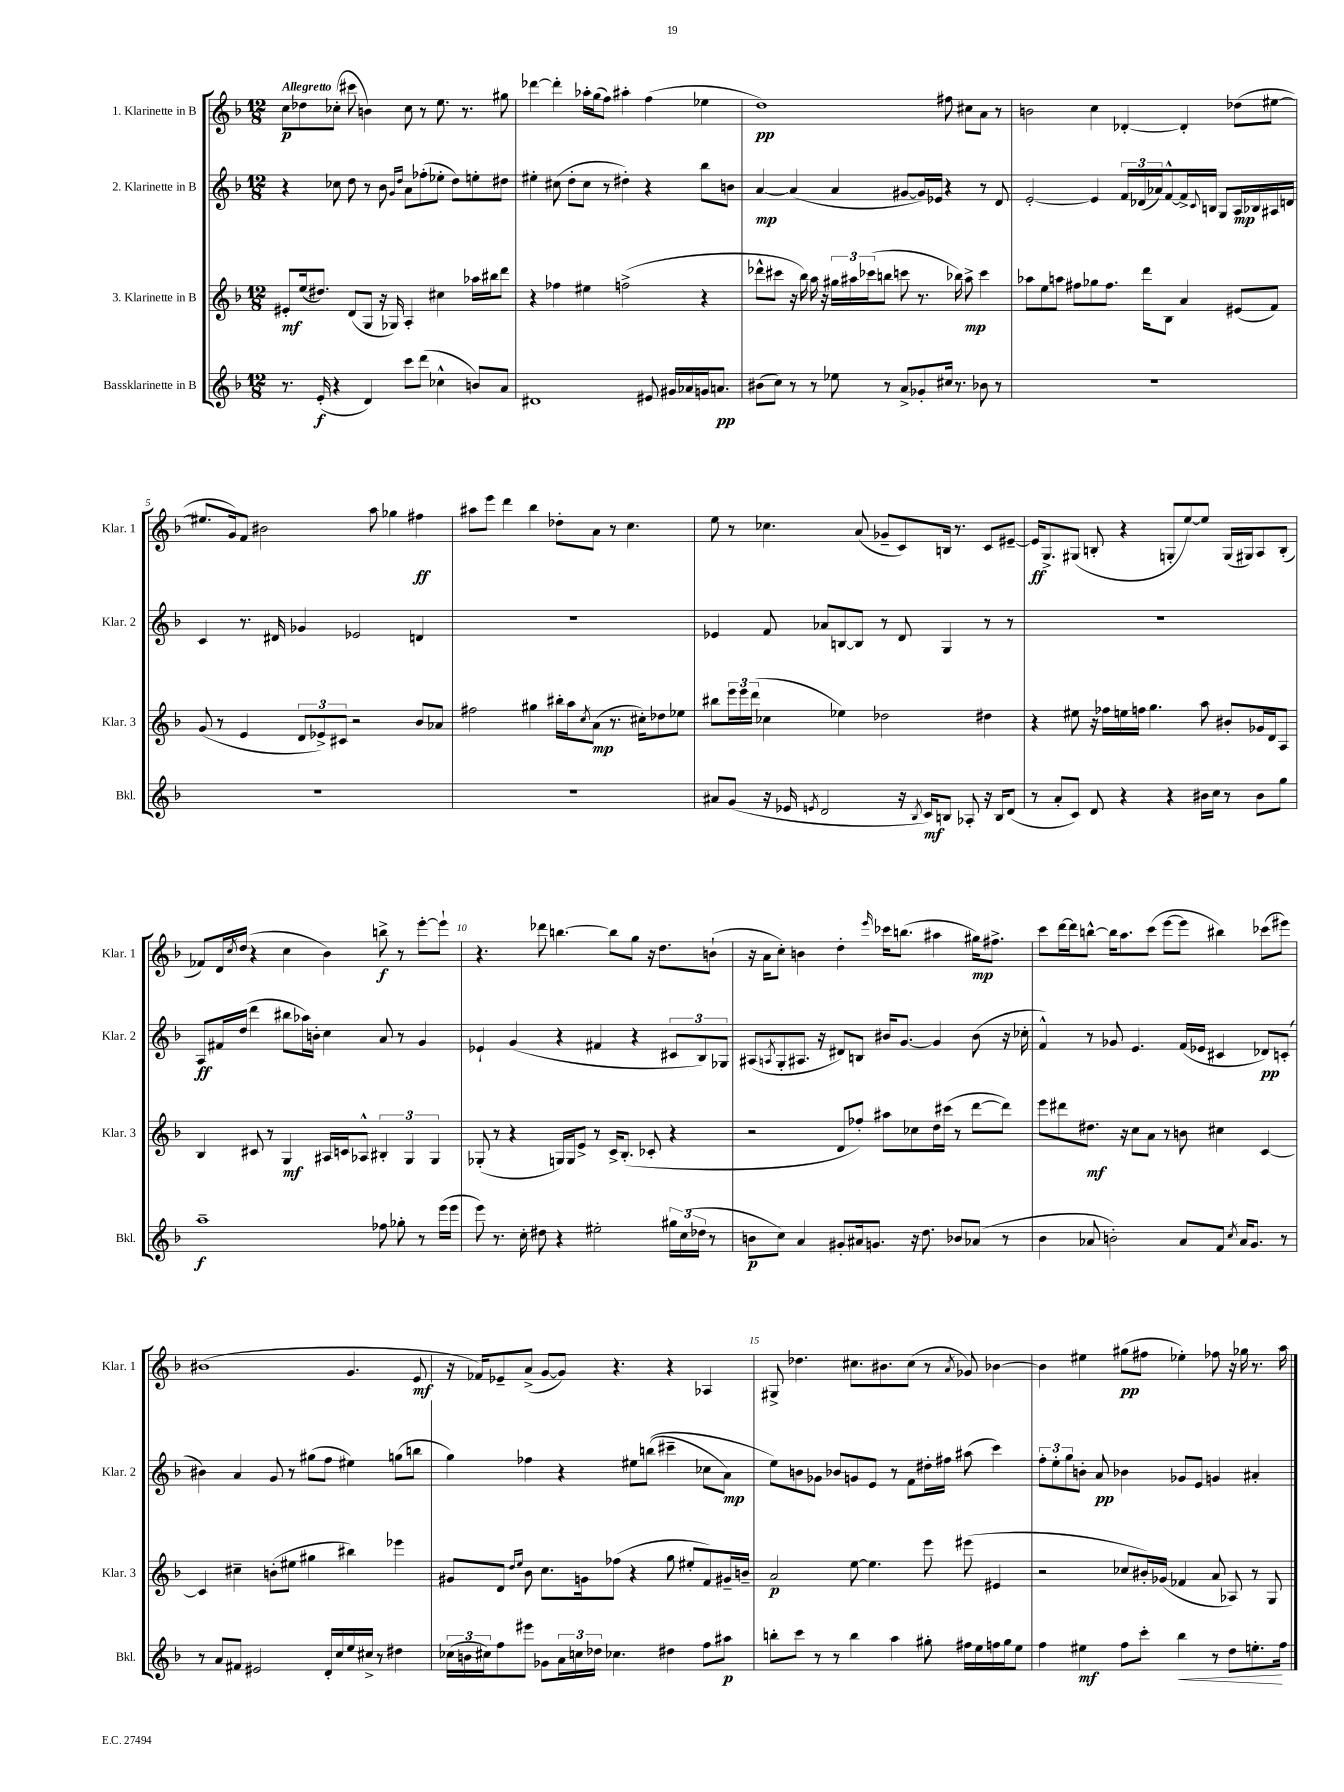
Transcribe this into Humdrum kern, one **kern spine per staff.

**kern	**dynam	**kern	**dynam	**kern	**dynam	**kern	**dynam
*part4	*part4	*part3	*part3	*part2	*part2	*part1	*part1
*staff4	*staff4	*staff3	*staff3	*staff2	*staff2	*staff1	*staff1
*I"Bassklarinette in B	*	*I"3. Klarinette in B	*	*I"2. Klarinette in B	*	*I"1. Klarinette in B	*
*I'Bkl.	*	*I'Klar. 3	*	*I'Klar. 2	*	*I'Klar. 1	*
*clefG2	*	*clefG2	*	*clefG2	*	*clefG2	*
*k[b-]	*	*k[b-]	*	*k[b-]	*	*k[b-]	*
*M12/8	*	*M12/8	*	*M12/8	*	*M12/8	*
=1	=1	=1	=1	=1	=1	=1	=1
!	!	!	!	!	!	!LO:TX:a:B:t=Allegretto	!
8.r	.	8e#X'/L	mf	4r	.	8cc\L	p
.	.	(16ee/k	.	.	.	8dd-X\	.
(16e'/	f	8.dd#X/J)	.	.	.	.	.
4r	.	.	.	8cc-X\	.	(8cc-X'\J	.
.	.	(8d/L	.	8dd\	.	8ccc#X\	.
4d/)	.	8G/J	.	8r	.	4bn\)	.
.	.	16r	.	8b-\	.	.	.
.	.	16G-X/)	.	.	.	.	.
.	.	.	.	16qqg/LL	.	.	.
.	.	.	.	16qqdd/JJ	.	.	.
8ccc\L	.	4A'/	.	8a\L	.	8cc-\	.
(8ddd\J	.	.	.	(8ff-X'\	.	8r	.
4cc-X^^\	.	4cc#X\	.	8ee-X'\J	.	8.ee\	.
.	.	.	.	8dd\L)	.	.	.
.	.	.	.	.	.	8.r	.
8bn/L)	.	16aa-X\LL	.	8een'\	.	.	.
.	.	16bb#X\J	.	.	.	.	.
8a/J	.	8ddd\J	.	8dd#X\J	.	8gg#X\	.
=2	=2	=2	=2	=2	=2	=2	=2
1d#X	.	4r	.	4ee#X'\	.	[4ddd-X\	.
.	.	4ff-X\	.	(8cc#X\	.	4ddd-'\]	.
.	.	.	.	8dd'\L	.	.	.
.	.	4ee#X\	.	8cc#\J	.	16aa-X'\LL	.
.	.	.	.	.	.	(16gg\J	.
.	.	.	.	8r	.	8ff\J)	.
.	.	(2ffn^\	.	4dd#X'\)	.	4aa#X'\	.
8e#X/	.	.	.	4r	.	(4ff\	.
16g#X/LL	.	.	.	.	.	.	.
16a-X/	.	.	.	.	.	.	.
16gn/J	.	4r	.	8bb-\L	.	4ee-X\	.
8.an/J	pp	.	.	.	.	.	.
.	.	.	.	8bn\J	.	.	.
=3	=3	=3	=3	=3	=3	=3	=3
(8b#X\L	.	8ddd-X^^\L	.	[4a/	mp	1dd)	pp
8cc\J)	.	8ccc#X\J	.	.	.	.	.
8r	.	16r	.	(4a/]	.	.	.
.	.	16bb-\)	.	.	.	.	.
8r	.	16aa\	.	.	.	.	.
.	.	16r	.	.	.	.	.
8ee-X\	.	24gg#X\LL	.	4a/	.	.	.
.	.	24aa#X\	.	.	.	.	.
.	.	(24ccc-X\J	.	.	.	.	.
8r	.	8bbn\J	.	.	.	.	.
8a^/L	.	8cccn\	.	[8g#X/L	.	.	.
8g-X'/	.	8.r	.	16g#/L])	.	.	.
.	.	.	.	16e-X/JJ	.	.	.
16cc#X/Jk	.	.	.	4r	.	8ff#X\	.
8.r	.	16bb-X\)	.	.	.	.	.
.	.	8aa#^\	mp	.	.	8cc#X\L	.
8b-X\	.	4ccc\	.	8r	.	8a\J	.
8r	.	.	.	8d/	.	8r	.
=4	=4	=4	=4	=4	=4	=4	=4
1.r	.	8aa-X\L	.	[2e'/	.	2bn\	.
.	.	8ee\	.	.	.	.	.
.	.	8aan\J	.	.	.	.	.
.	.	8ff#X\L	.	.	.	.	.
.	.	8gg-X\	.	4e/]	.	4cc\	.
.	.	8.ff#\J	.	.	.	.	.
.	.	.	.	24f/LL	.	[4d-X'/	.
.	.	.	.	(24d-X/	.	.	.
.	.	16ddd\KL	.	.	.	.	.
.	.	.	.	24a-X/J)	.	.	.
.	.	8B-\J	.	[8f^^/	.	.	.
.	.	4a/	.	16f^/L]	.	4d-'/]	.
.	.	.	.	8qqc/	.	.	.
.	.	.	.	16Bn/JJ	.	.	.
.	.	.	.	8G/L	.	.	.
.	.	(8e#X/L	.	16A/L	mp	(8dd-X\L	.
.	.	.	.	16B-X/	.	.	.
.	.	8f/J)	.	16A#X/	.	[8ee#X\J	.
.	.	.	.	16dn/JJ	.	.	.
!!LO:LB:g=z
=5	=5	=5	=5	=5	=5	=5	=5
1.r	.	(8g/	.	4c/	.	8.ee#X/L]	.
.	.	8r	.	.	.	.	.
.	.	.	.	.	.	16g/k)	.
.	.	4e/	.	8.r	.	8f/J	.
.	.	.	.	.	.	2b#X\	.
.	.	.	.	16d#X/	.	.	.
.	.	12d/L	.	4g-X/	.	.	.
.	.	12e-X^/)	.	.	.	.	.
.	.	12c#X/J	.	.	.	.	.
.	.	2r	.	2e-X/	.	.	.
.	.	.	.	.	.	8aa\	.
.	.	.	.	.	.	4gg-X\	.
.	.	8b-/L	.	4dn/	.	4ff#X\	ff
.	.	8a-X/J	.	.	.	.	.
=6	=6	=6	=6	=6	=6	=6	=6
1.r	.	2ff#X\	.	1.r	.	8aa#X\L	.
.	.	.	.	.	.	8eee\J	.
.	.	.	.	.	.	4ddd\	.
.	.	4gg#X\	.	.	.	4bb-\	.
.	.	16bb#X'\LL	.	.	.	8dd-X'\L	.
.	.	16aa\J	.	.	.	.	.
.	.	8qcc/	.	.	.	.	.
.	.	(8a\J	mp	.	.	8a\J	.
.	.	8.r	.	.	.	8r	.
.	.	.	.	.	.	4.cc\	.
.	.	16cc#X'\KL)	.	.	.	.	.
.	.	8dd-X\	.	.	.	.	.
.	.	8ee-X\J	.	.	.	.	.
=7	=7	=7	=7	=7	=7	=7	=7
8a#X/L	.	8bb#X\L	.	4e-X/	.	8ee\	.
(8g/J	.	24eee\L	.	.	.	8r	.
.	.	24eee\	.	.	.	.	.
.	.	(24ddd\JJ	.	.	.	.	.
16r	.	4cc-X\	.	8f/	.	4.cc-X\	.
16e-X/	.	.	.	.	.	.	.
8qen/	.	.	.	.	.	.	.
2d/	.	.	.	8a-X/L	.	.	.
.	.	4ee-X\)	.	[8Bn/	.	.	.
.	.	.	.	8B/J]	.	(8a/	.
.	.	2dd-X\	.	8r	.	8g-X~/L	.
16r	.	.	.	8d/	.	8c/)	.
8qB-/	.	.	.	.	.	.	.
16c/KL)	mf	.	.	.	.	.	.
8Bn/J	.	.	.	4G/	.	16Bn/Jk	.
.	.	.	.	.	.	8.r	.
8A-X'/	.	.	.	.	.	.	.
16r	.	4dd#X\	.	8r	.	8c/L	.
16B/KL	.	.	.	.	.	.	.
(8d/J	.	.	.	8r	.	[8e#X~/J	.
=8	=8	=8	=8	=8	=8	=8	=8
8r	.	4r	.	1.r	.	16e#/KL]	ff
.	.	.	.	.	.	8.G^/	.
8a'/L	.	.	.	.	.	.	.
8c/J)	.	8ee#X\	.	.	.	(8G#X/J	.
8d/	.	16r	.	.	.	8Bn'/	.
.	.	16ff-X\LL	.	.	.	.	.
4r	.	16een\	.	.	.	4r	.
.	.	16ffn\JJ	.	.	.	.	.
.	.	4.gg\	.	.	.	.	.
4r	.	.	.	.	.	8Gn'/L	.
.	.	.	.	.	.	[8ee/)	.
16b#X\LL	.	8aa\	.	.	.	8ee/J]	.
16cc\JJ	.	.	.	.	.	.	.
8r	.	8b#X'/L	.	.	.	(16G/LL	.
.	.	.	.	.	.	16G#X/J)	.
8b#\L	.	16g-X/L	.	.	.	8A/	.
.	.	16d/J	.	.	.	.	.
8gg\J	.	8A/J	.	.	.	(8B'/J	.
!!LO:LB:g=z
=9	=9	=9	=9	=9	=9	=9	=9
1aa~	f	4B-/	.	8A/L	ff	8f-X/L)	.
.	.	.	.	16f#X/L	.	16d/L	.
.	.	.	.	.	.	8qcc/	.
.	.	.	.	(16dd/JJ	.	(16dd/JJ	.
.	.	8c#X/	.	4ddd\	.	4r	.
.	.	8r	.	.	.	.	.
.	.	4G/	mf	8bb#X\L	.	4cc\	.
.	.	.	.	16aa-X\L)	.	.	.
.	.	.	.	16bn'\JJ	.	.	.
.	.	16A#X/LL	.	4cc\	.	4b-\)	.
.	.	16cn/J	.	.	.	.	.
.	.	8A-X^^/J	.	.	.	.	.
8ff-X\	.	6B#X'/	.	8a/	.	8bbn^\	f
8gg-X'\	.	.	.	8r	.	8r	.
.	.	6G/	.	.	.	.	.
8r	.	.	.	4g/	.	[8eee'\L	.
.	.	6G/	.	.	.	.	.
(16eee\LL	.	.	.	.	.	8eee`\J]	.
16eee\JJ	.	.	.	.	.	.	.
=10	=10	=10	=10	=10	=10	=10	=10
8eee\)	.	(8G-X'/	.	4e-X`/	.	4.r	.
8.r	.	8r	.	.	.	.	.
.	.	4r	.	(4g/	.	.	.
16cc'\	.	.	.	.	.	.	.
8dd#X\	.	.	.	.	.	8ddd-X\	.
4r	.	16Gn/LL)	.	4r	.	[4.bbn\	.
.	.	16G/J	.	.	.	.	.
.	.	8e^/J	.	.	.	.	.
2ee#X'\	.	8r	.	4f#X/	.	.	.
.	.	16c^/KL	.	.	.	8bb\L]	.
.	.	(8.B-'/J	.	.	.	.	.
.	.	.	.	4r	.	8gg\J	.
.	.	8c-X'/	.	.	.	16r	.
.	.	.	.	.	.	8.dd\L	.
24gg#X\LL	.	4r	.	12c#X/L	.	.	.
(24cc\	.	.	.	.	.	.	.
24dd-X\JJ	.	.	.	12B-/)	.	.	.
8r	.	.	.	.	.	(8bn`\J	.
.	.	.	.	12G-X/J	.	.	.
=11	=11	=11	=11	=11	=11	=11	=11
8bn\L	p	2r	.	(8A#X/L	.	16r	.
.	.	.	.	.	.	16a\KL	.
.	.	.	.	8qAn/	.	.	.
8cc\J)	.	.	.	8G'/	.	8cc'\J)	.
4a/	.	.	.	8.A#X/J	.	4bn\	.
.	.	.	.	16r	.	.	.
8g#X'/L	.	8d/L	.	8d#X/L)	.	4dd'\	.
16a#X/k	.	8ff-X'/J)	.	8Bn/J	.	.	.
8.gn/J	.	.	.	.	.	.	.
.	.	.	.	.	.	16qqeee/	.
.	.	8aa#X\L	.	16b#X/KL	.	16ccc-X\KL	.
.	.	.	.	[8.g/J	.	(8.bbn\J	.
16r	.	8cc-X\	.	.	.	.	.
8.dd\	.	.	.	.	.	.	.
.	.	16dd\L	.	4g/]	.	4aa#X\	.
.	.	(16ccc#X\JJ	.	.	.	.	.
8b-X/L	.	8r	.	.	.	.	.
(8a-X/J	.	[8ddd\L	.	(8b#\	.	16gg#X\KL)	mp
.	.	.	.	.	.	8.ff#X^\J	.
8r	.	8ddd\J])	.	16r	.	.	.
.	.	.	.	16cc-X'\	.	.	.
=12	=12	=12	=12	=12	=12	=12	=12
4b-\	.	8eee\L	.	4f^^/)	.	8ccc\L	.
.	.	8ddd#X\	.	.	.	[16ddd\L	.
.	.	.	.	.	.	16ddd\J]	.
8a-X/	.	8.dd#X\J	mf	8r	.	[8bbn^^\J	.
2bn'\)	.	.	.	8g-X/	.	16bb\KL]	.
.	.	16r	.	.	.	8.aa\	.
.	.	8cc\L	.	4.e/	.	.	.
.	.	8a\J	.	.	.	(8ccc\J	.
.	.	8r	.	.	.	[8eee\L	.
8a-/L	.	8bn\	.	(16f/LL	.	8eee\J]	.
.	.	.	.	16e-X/JJ	.	.	.
8f/J	.	4cc#X\	.	4c#X/	.	4bb#X\)	.
8qcc/	.	.	.	.	.	.	.
16a-/KL	.	.	.	.	.	.	.
8.g/J	.	.	.	.	.	.	.
.	.	[4c/	.	8d-X/L)	pp	(8ccc-X\L	.
8r	.	.	.	(8cn'/J	.	8eee#X\J)	.
!!LO:LB:g=z
=13	=13	=13	=13	=13	=13	=13	=13
8r	.	4c/]	.	4b#X\)	.	(1b#X	.
8a/L	.	.	.	.	.	.	.
8f#X/J	.	4cc#X~\	.	4a/	.	.	.
2e#X/	.	.	.	.	.	.	.
.	.	(8bn'\L	.	8g/	.	.	.
.	.	8ee#X\J	.	8r	.	.	.
.	.	4gg#X\	.	(8gg#X\L	.	.	.
16d'/LL	.	.	.	8ff\J	.	.	.
16cc/	.	.	.	.	.	.	.
16ee/	.	4bb#X\)	.	4ee#X\)	.	4.g/	.
16cc#X^/JJ	.	.	.	.	.	.	.
8r	.	.	.	.	.	.	.
4dd#X\	.	4eee-X\	.	(8ggn\L	.	.	.
.	.	.	.	8bbn\J	.	8e/	mf
=14	=14	=14	=14	=14	=14	=14	=14
(24cc-X\LL	.	8g#X/L	.	4gg\)	.	16r	.
24bn\	.	.	.	.	.	.	.
.	.	.	.	.	.	16f-X/KL)	.
24cc#X\J)	.	.	.	.	.	.	.
8ff\	.	8d/J	.	.	.	8e-X~/	.
.	.	16qqdd/LL	.	.	.	.	.
.	.	16qqee/JJ	.	.	.	.	.
8eee#X\J	.	8b-\	.	4ff-X\	.	(8a^/J	.
8g-X\L	.	8.cc\L	.	.	.	[8g/L	.
24a\L	.	.	.	4r	.	8g/J])	.
24ccn\	.	.	.	.	.	.	.
.	.	16gn\k	.	.	.	.	.
24dd-X\JJ	.	.	.	.	.	.	.
4.cc-X\	.	(8ff-X\J	.	.	.	4.r	.
.	.	4r	.	8ee#X\L	.	.	.
.	.	.	.	((8bbn\J	.	.	.
4dd#X\	.	8gg\	.	4ccc#X~\	.	4r	.
.	.	8ee#X'/L	.	.	.	.	.
8ff\L	.	8f/)	.	8cc-X\L	.	4A-X/	.
8aa#X\J	p	16g#X~/L	.	8a\J)	mp	.	.
.	.	16bn~/JJ	.	.	.	.	.
=15	=15	=15	=15	=15	=15	=15	=15
8bbn'\L	.	2a/	p	8ee\L)	.	8G#X^/	.
8ccc\J	.	.	.	8bn\	.	4.dd-X\	.
8r	.	.	.	8g-X\J	.	.	.
8r	.	.	.	8b-X/L	.	.	.
4bb\	.	[8ee\	.	8gn/	.	8.cc#X\L	.
.	.	4.ee\]	.	8e/J	.	.	.
.	.	.	.	.	.	8.b#X\	.
4aa\	.	.	.	8r	.	.	.
.	.	.	.	8f\L	.	(8cc#\J	.
8gg#X'\	.	8eee\	.	16dd#X'\L	.	8r	.
.	.	.	.	16ff#X\JJ	.	.	.
.	.	.	.	.	.	8qa/	.
16ff#X\LL	.	(8eee#X\	.	(8aa#X\	.	8g-X/)	.
16ee\	.	.	.	.	.	.	.
16ffn\	.	4e#X/	.	4ccc\)	.	[4b-X\	.
16gg#\J	.	.	.	.	.	.	.
8ee\J	.	.	.	.	.	.	.
=16	=16	=16	=16	=16	=16	=16	=16
4ff\	.	2r	.	12ff'\L	.	4b-\]	.
.	.	.	.	12ee'\	.	.	.
.	.	.	.	12gg\	.	.	.
4ee#X\	mf	.	.	8bn'\J	.	4ee#X\	.
.	.	.	.	8a/	pp	.	.
8ff\L	.	8cc-X/L	.	4b-X\	.	(8gg#X\L	pp
8ccc'\J	.	16b#X'/L)	.	.	.	8ff#X\J	.
.	.	(16g-X/JJ	.	.	.	.	.
!	!LO:HP:b	!	!	!	!	!	!
4bb-\	<	4f-X/	.	8g-X/L	.	4ee-X'\)	.
.	.	.	.	8e/J	.	.	.
8r	.	8a/	.	4gn/	.	8ff-X\	.
8dd\L	.	8A-X/)	.	.	.	16r	.
.	.	.	.	.	.	16gg-X\	.
8.een'\	.	8r	.	4a#X'/	.	8.r	.
.	.	8G/	.	.	.	.	.
16ff\Jk	.	.	.	.	.	16aa\	.
.	[	.	.	.	.	.	.
==	==	==	==	==	==	==	==
*-	*-	*-	*-	*-	*-	*-	*-
